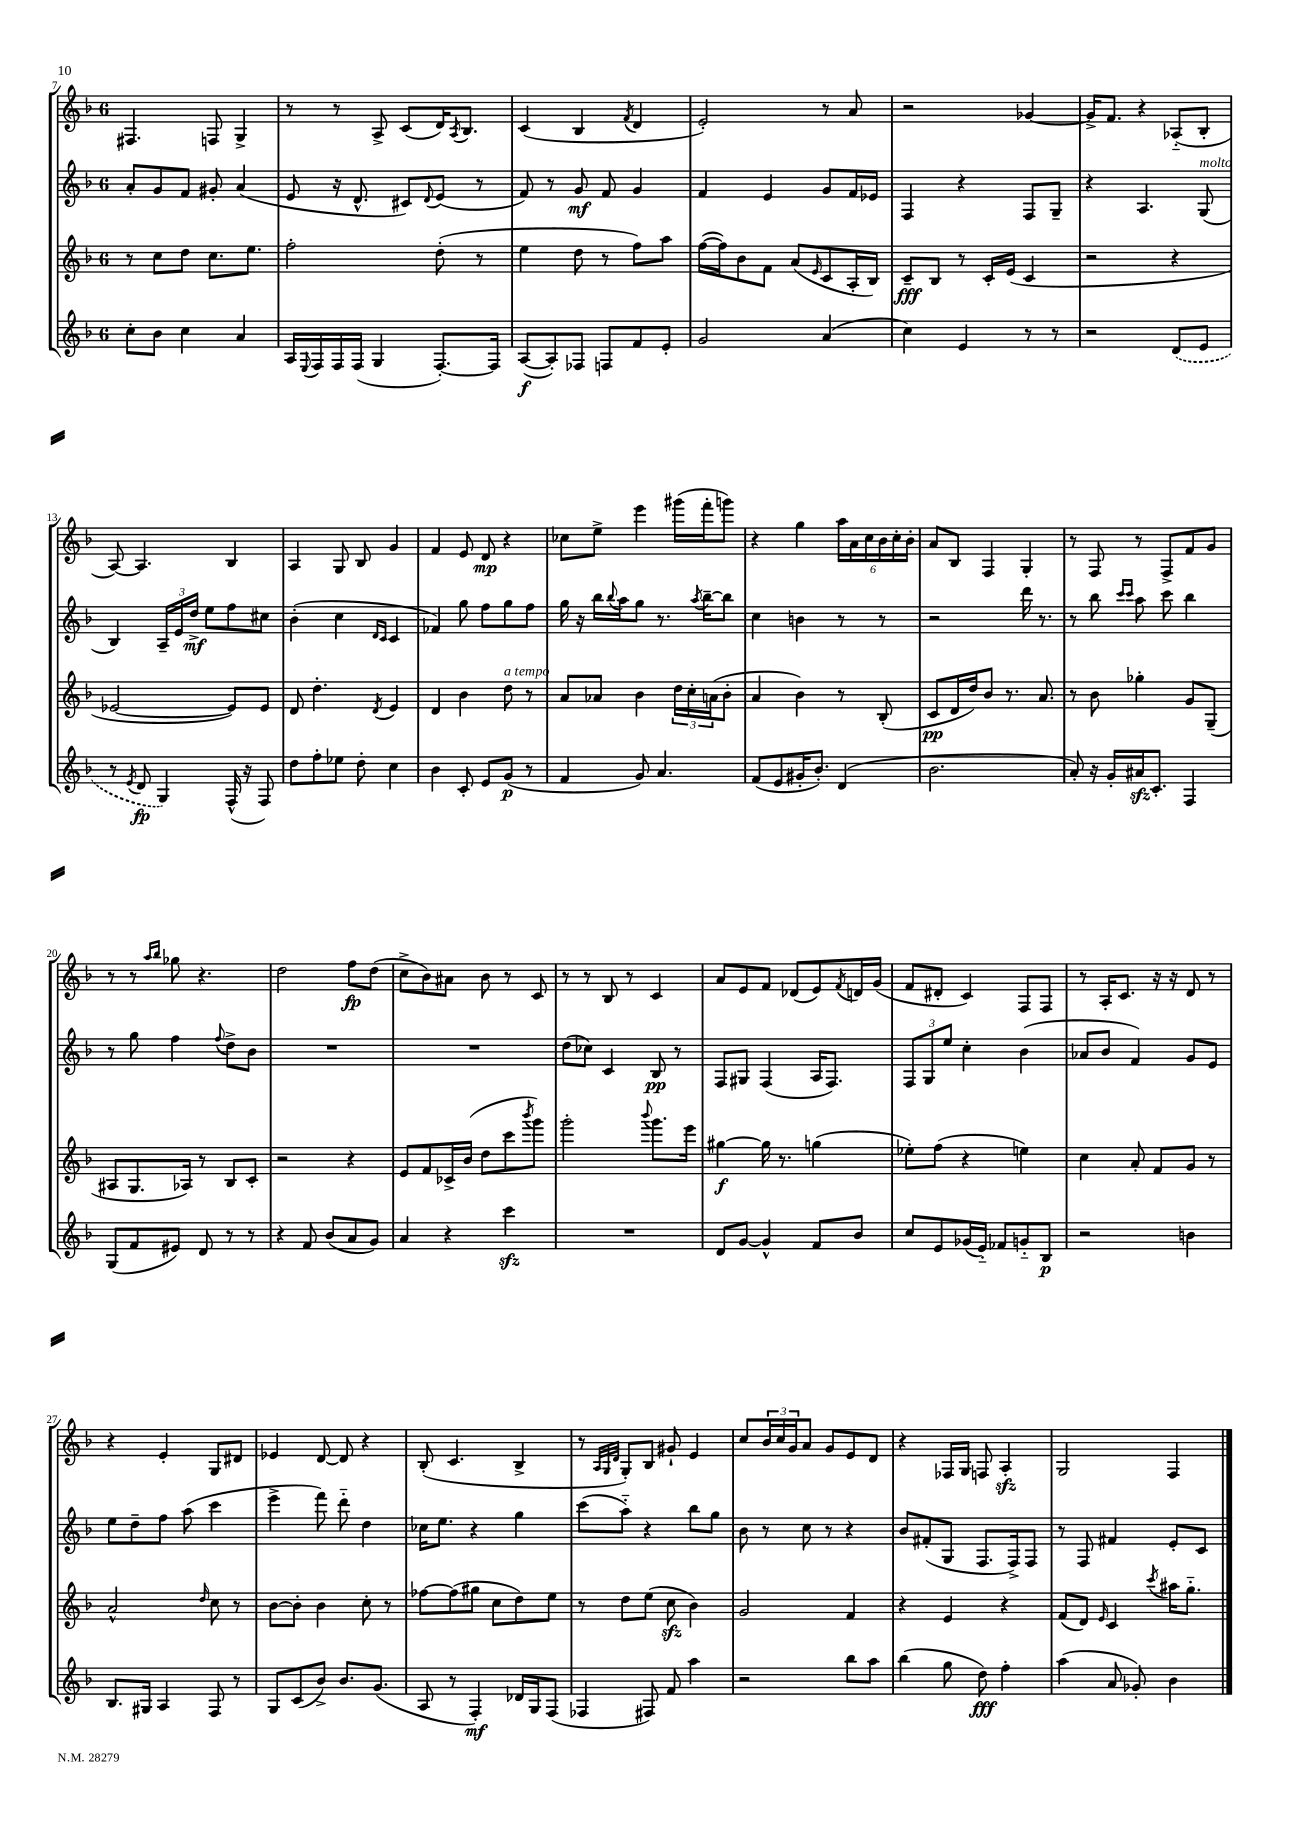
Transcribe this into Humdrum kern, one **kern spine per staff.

**kern	**kern	**kern	**kern
*staff4	*staff3	*staff2	*staff1
*clefG2	*clefG2	*clefG2	*clefG2
*k[b-]	*k[b-]	*k[b-]	*k[b-]
*M6/8	*M6/8	*M6/8	*M6/8
8cc'\L	8r	8a'/L	4.F#/
8b-\J	8cc\L	8g/	.
4cc\	8dd\J	8f/J	.
.	8.cc\L	8g#'/	8F/
4a/	.	(4a/	4G^/
.	8.ee\J	.	.
=	=	=	=
16A/LL	2ff'\	8e/	8r
8qqE/	.	.	.
16F/	.	.	.
16F/	.	16r	8r
(16F/JJ	.	8.d^^/	.
4G/	.	.	8A^/
.	.	8c#/L)	(8c/L
.	.	8qqd/	.
[8.F'/L)	(8dd'\	(8e/J	16d/K)
.	.	.	8qA/
.	.	.	8.B-/J
.	8r	8r	.
16F/]Jk	.	.	.
=	=	=	=
([8A/L	4ee\	8f/)	(4c/
8A'/])	.	8r	.
8F-/J	8dd\	8g/	4B-/
8F/L	8r	8f/	.
.	.	.	8qf/
8f/	8ff\L)	4g/	4d/
8e'/J	8aa\J	.	.
=	=	=	=
2g/	([16ff\LL	4f/	2e'/)
.	16ff\]J)	.	.
.	8b-\	.	.
.	8f\J	4e/	.
.	(8a/L	.	.
.	16qqe/	.	.
(4a/	8c/	8g/L	8r
.	16A'/L	16f/L	8a/
.	16B-/JJ)	16e-/JJ	.
=	=	=	=
4cc\)	8c~/L	4F/	2r
.	8B-/J	.	.
4e/	8r	4r	.
.	16c'/LL	.	.
.	(16e/JJ	.	.
8r	4c/	8F/L	[4g-/
8r	.	8G~/J	.
=	=	=	=
2r	2r	4r	16g-^/]LK
.	.	.	8.f/J
.	.	4.A/	4r
(8d/L	4r	.	(8A-'~/L
8e/J	.	(8G/	8B-'/J
=	=	=	=
8r	[2e-/	4B-/)	[8A/)
8qe/	.	.	.
8d/	.	.	4.A/]
4G/)	.	24A~/LL	.
.	.	24e/	.
.	.	24dd^/JJ	.
.	.	8ee\L	.
(16F^^/	8e-/]L)	8ff\	4B-/
16r	.	.	.
8F/)	8e-/J	8cc#\J	.
=	=	=	=
8dd\L	8d/	(4b-'\	4A/
8ff'\	4.dd'\	.	.
8ee-\J	.	4cc\	8G/
8dd'\	.	.	8B-/
.	.	16qqd/LL	.
.	8qd/	16qqc/JJ	.
4cc\	4e/	4c/	4g/
=	=	=	=
4b-\	4d/	4f-/)	4f/
8c'/	4b-\	8gg\	8e/
8e/L	.	8ff\L	8d/
(8g/J	8dd\	8gg\	4r
8r	8r	8ff\J	.
=	=	=	=
4f/	8a/L	16gg\	8cc-\L
.	.	16r	.
.	8a-/J	16bb-\LL	8ee^\J
.	.	8qqbb-/	.
.	.	16aa\J	.
8g/)	4b-\	8gg\J	4eee\
4.a/	.	8.r	.
.	24dd\LL	.	(16ggg#\LL
.	24cc'\	.	.
.	.	8qaa/	.
.	.	[16bb-~\LK	16fff'\J
.	(24a\J	.	.
.	8b-'\J	8bb-\]J	8ggg\J)
=	=	=	=
(8f/L	4a/	4cc\	4r
8e/	.	.	.
16g#'/K	4b-\)	4b\	4gg\
8.b-'/J)	.	.	.
(4d/	8r	8r	24aa\LL
.	.	.	24a\
.	.	.	24cc\
.	(8B-'/	8r	24b-\
.	.	.	24cc'\
.	.	.	24b-'\JJ
=	=	=	=
2.b-\	8c/L	2r	8a/L
.	16d/L	.	8B-/J
.	16dd/J)	.	.
.	8b-/J	.	4F/
.	8.r	.	.
.	.	16ddd\	4G'/
.	8.a/	8.r	.
=	=	=	=
8a'/)	8r	8r	8r
16r	8b-\	8bb-\	8F/
16g'/LL	.	.	.
.	.	16qqccc/LL	.
.	.	16qqccc/JJ	.
16a#/J	4gg-'\	8aa\	8r
8.c'/J	.	.	.
.	.	8ccc\	8F^/L
4F/	8g/L	4bb-\	8f/
.	(8G~/J	.	8g/J
=	=	=	=
(8G/L	8A#/L	8r	8r
8f/	8.G/	8gg\	8r
.	.	.	16qqaa/LL
.	.	.	16qqbb-/JJ
8e#/J)	.	4ff\	8gg-\
.	16A-/Jk)	.	.
8d/	8r	.	4.r
.	.	8qqff/	.
8r	8B-/L	8dd^\L	.
8r	8c'/J	8b-\J	.
=	=	=	=
4r	2r	2.r	2dd\
8f/	.	.	.
(8b-/L	.	.	.
8a/	4r	.	8ff\L
8g/J)	.	.	(8dd\J
=	=	=	=
4a/	8e/L	2.r	8cc^\L
.	8f/	.	8b-\)
4r	16c-^/L	.	8a#\J
.	(16b-/JJ	.	.
.	8dd\L	.	8b-\
4ccc\	8ccc\	.	8r
.	8qbbb-/	.	.
.	8ggg\J)	.	8c/
=	=	=	=
2.r	2ggg'\	(8dd\L	8r
.	.	8cc-\J)	8r
.	.	4c/	8B-/
.	.	.	8r
.	8qqbbb-/	.	.
.	8.ggg\L	8B-/	4c/
.	.	8r	.
.	16eee\Jk	.	.
=	=	=	=
8d/L	[4gg#\	8F/L	8a/L
[8g/J	.	8G#/J	8e/
4g^^/]	16gg#\]	(4F/	8f/J
.	8.r	.	.
.	.	.	(8d-/L
8f/L	(4gg\	16A/LK	8e/)
.	.	8.F/J)	.
.	.	.	8qf/
8b-/J	.	.	16d/L
.	.	.	(16g/JJ
=	=	=	=
8cc/L	8ee-'\L)	12F/L	8f/L
.	.	12G/	.
8e/	(8ff\J	.	8d#'/J
.	.	12ee/J	.
(16g-/L	4r	4cc'\	4c/)
16e'~/JJ)	.	.	.
8f-/L	.	.	.
8g'~/	4ee\)	(4b-\	8F/L
8B-/J	.	.	8F/J
=	=	=	=
2r	4cc\	8a-/L	8r
.	.	8b-/J	16A'/LK
.	.	.	8.c/J
.	8a'/	4f/)	.
.	8f/L	.	16r
.	.	.	16r
4b\	8g/J	8g/L	8d/
.	8r	8e/J	8r
=	=	=	=
8.B-/L	2a^^/	8ee\L	4r
.	.	8dd~\	.
16G#/Jk	.	.	.
4A/	.	8ff\J	4e'/
.	.	(8aa\	.
.	16qqdd/	.	.
8F/	8cc\	4ccc\	8G/L
8r	8r	.	8d#/J
=	=	=	=
8G/L	[8b-\L	4eee^\	4e-/
(8c/	8b-'\]J	.	.
8b-^/J)	4b-\	8fff\)	[8d/
8.b-/L	.	8ddd'~\	8d/]
.	8cc'\	4dd\	4r
(8.g/J	.	.	.
.	8r	.	.
=	=	=	=
8A/	[8ff-\L	16cc-\LK	(8B-'/
.	.	8.ee\J	.
8r	(8ff-\]	.	4.c/
4F'/)	8gg#\J	4r	.
.	8cc\L	.	.
16d-/LL	8dd\)	4gg\	4B-^/
16G/J	.	.	.
(8F/J	8ee\J	.	.
=	=	=	=
4F-/	8r	(8ccc\L	8r
.	.	.	32qqA/LLL
.	.	.	32qqG/
.	.	.	32qqd/JJJ
.	8dd\L	8aa'~\J)	8G'/L)
8F#/)	(8ee\J	4r	8B-/J
8f/	8cc\	.	8g#`/
4aa\	4b-\)	8bb-\L	4e/
.	.	8gg\J	.
=	=	=	=
2r	2g/	8b-\	8cc/L
.	.	8r	24b-/L
.	.	.	24cc/
.	.	.	24g/J
.	.	8cc\	8a/J
.	.	8r	8g/L
8bb-\L	4f/	4r	8e/
8aa\J	.	.	8d/J
=	=	=	=
(4bb-\	4r	8b-/L	4r
.	.	(8f#'/	.
8gg\	4e/	8G/J	16F-/LL
.	.	.	16G/JJ
8dd\)	.	8.F/L	8F/
4ff'\	4r	.	4A'/
.	.	16F^/k)	.
.	.	8F/J	.
=	=	=	=
(4aa\	(8f/L	8r	2G/
.	8d/J)	8F/	.
.	16qqe/	.	.
8a/	4c/	4f#/	.
8g-'/)	.	.	.
.	8qccc/	.	.
4b-\	16aa#\LK	8e'/L	4F/
.	8.gg'~\J	.	.
.	.	8c/J	.
==	==	==	==
*-	*-	*-	*-
